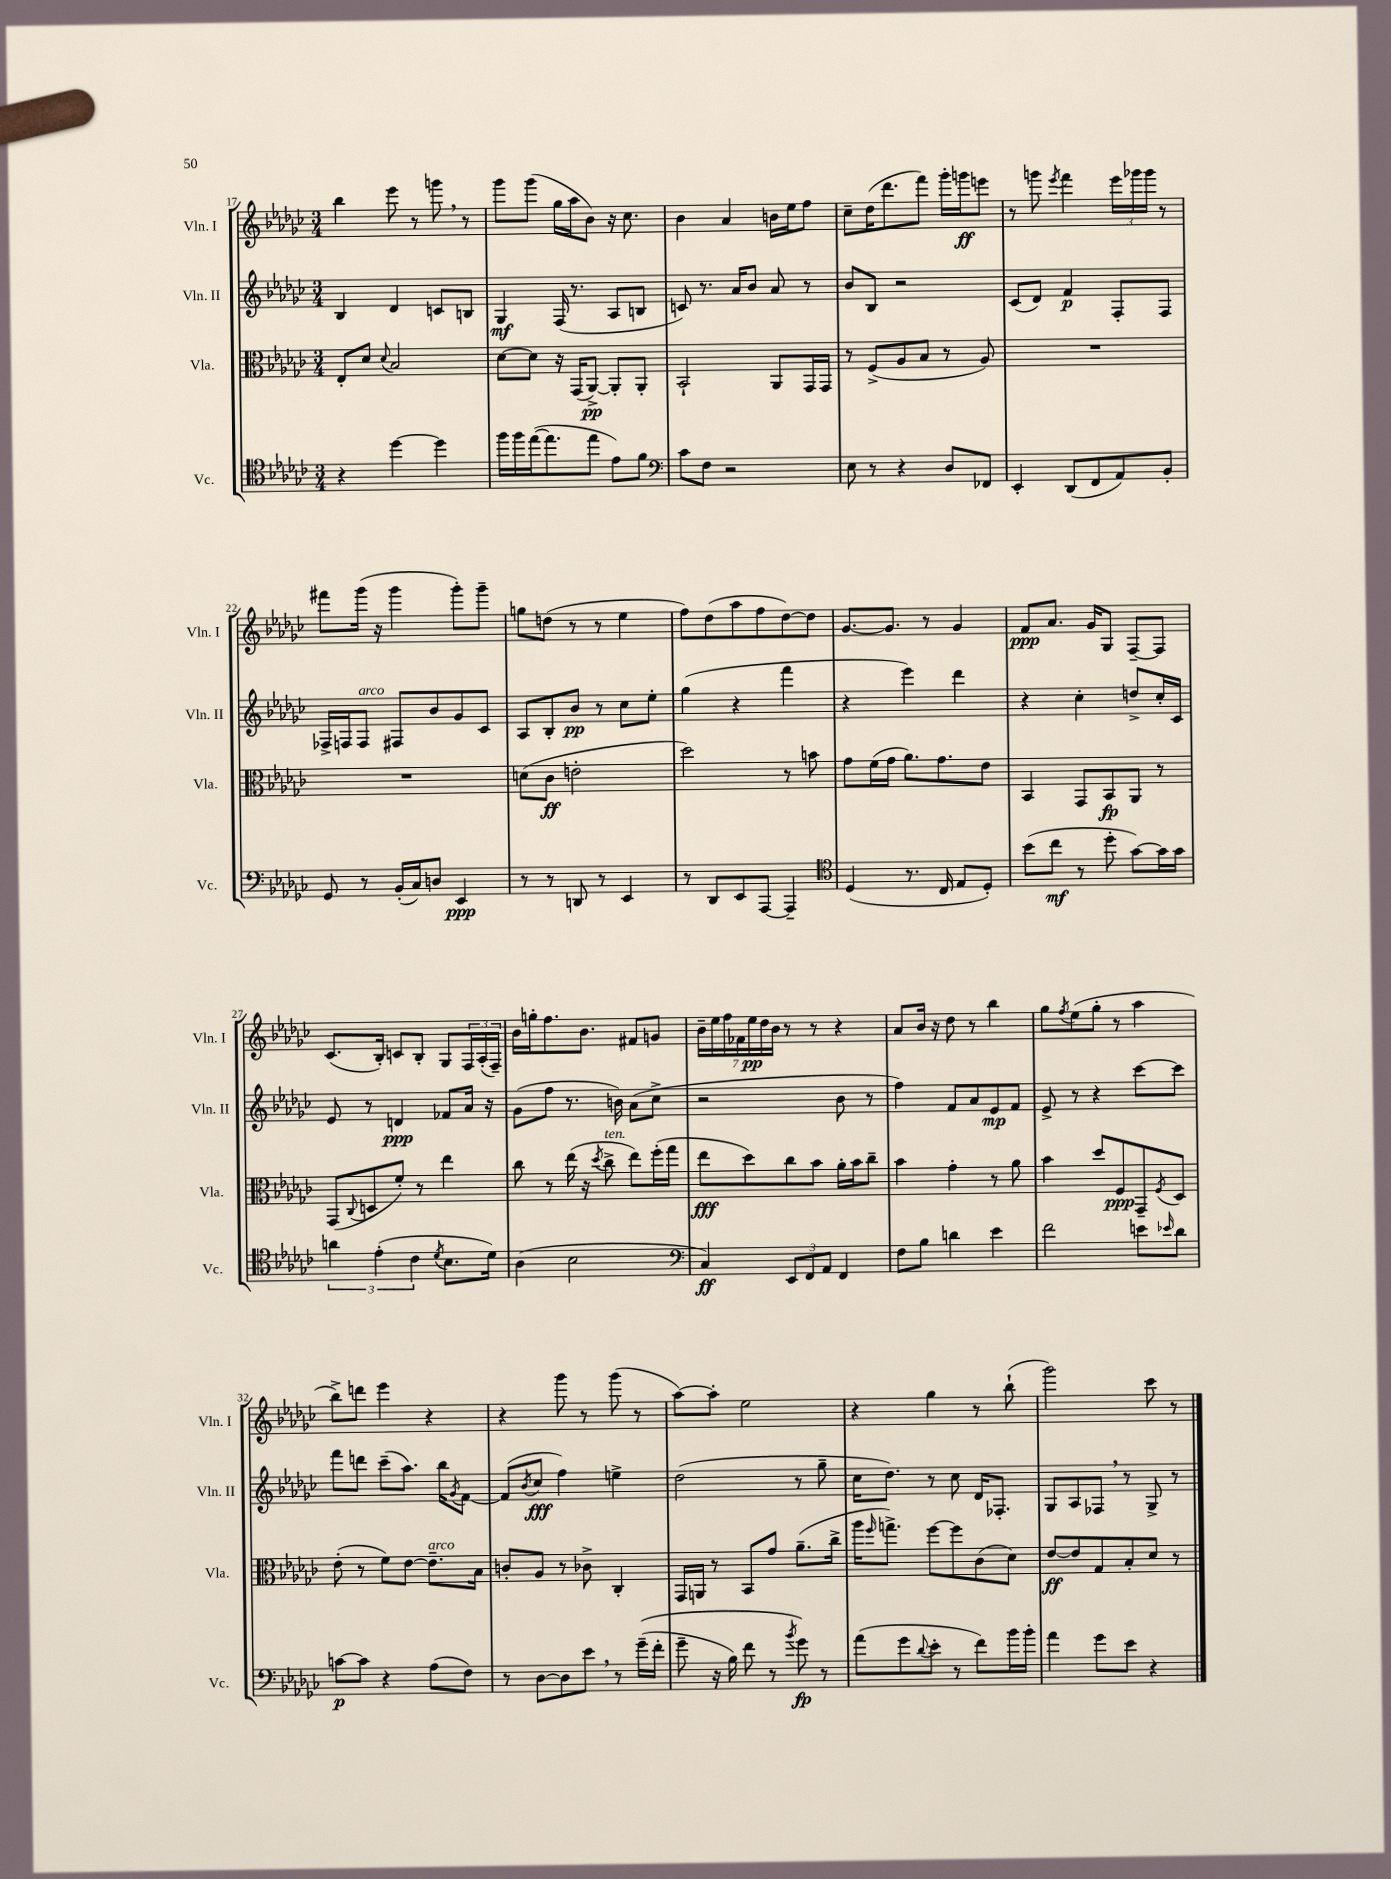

**kern	**kern	**kern	**kern
*staff4	*staff3	*staff2	*staff1
*clefC4	*clefC3	*clefG2	*clefG2
*k[b-e-a-d-g-c-]	*k[b-e-a-d-g-c-]	*k[b-e-a-d-g-c-]	*k[b-e-a-d-g-c-]
*M3/4	*M3/4	*M3/4	*M3/4
4r	8E-'/L	4B-/	4bb-\
.	8d-/J	.	.
.	8qqd-/	.	.
[4dd-\	2B-/	4d-/	8eee-\
.	.	.	8r
4dd-\]	.	8c/L	8ggg\
.	.	8B/J	8r
=	=	=	=
16ff\LL	[8d-\L	4G-/	8ggg-\L
16ff\	.	.	.
([16ee-\J	8d-\]J	.	(8ggg-\J
8.ee-\]	.	.	.
.	16r	(16F/	16gg-\LL
.	(16GG-/LK	8.r	16aa-\J
8ee-\J	[8AA-^/J)	.	8b-\J)
8e-\L)	8AA-'/]L	8A-/L	16r
.	.	.	8.cc-\
8f\J	8AA-'/J	8B/J	.
=	=	=	=
*clefF4	*	*	*
8c-\L	2BB-`/	8c/)	4b-\
8F\J	.	8.r	.
2r	.	.	4a-/
.	.	16a-/LK	.
.	.	8b-/J	.
.	8AA-/L	8a-/	16b\LL
.	.	.	16ee-\J
.	16GG-/L	8r	8ff\J
.	16GG-/JJ	.	.
=	=	=	=
8E-\	8r	8b-/L	8cc-~\L
8r	(8F^/L	8B-/J	(16dd-\K
.	.	.	8.ddd-\
4r	8A-/	2r	.
.	8B-/J	.	8fff\J)
8D-/L	8r	.	16ggg-'\LL
.	.	.	16ggg\J
8FF-/J	8A-/)	.	8eee\J
=	=	=	=
4EE-'/	2.r	(8c-/L	8r
.	.	8d-/J)	8ggg\
.	.	.	8qeee-/
(8DD-/L	.	4f/	4fff\
8FF/	.	.	.
8AA-/)	.	8F'/L	24eee-\LL
.	.	.	24ggg-\
.	.	.	24ggg-\JJ
8BB-'/J	.	8F/J	8r
=	=	=	=
8GG-/	2.r	16F-^/LL	8fff#\L
.	.	16F/J	.
8r	.	8F/J	(16ggg-\Jk
.	.	.	16r
(16BB-'/LL	.	8F#/L	4ggg-\
16C-/J)	.	.	.
8D/J	.	8b-/	.
4EE-/	.	8g-/	8ggg-'\L)
.	.	8c-/J	8ggg-~\J
=	=	=	=
8r	(8d\L	8A-/L	8gg\L
8r	8c-\J	8B-'/	(8dd\J
8DD/	2e'\	8b-/J	8r
8r	.	8r	8r
4EE-/	.	8cc-\L	4ee-\
.	.	8ee-'\J	.
=	=	=	=
8r	2dd-\)	(4gg-\	8ff\L)
8DD-/L	.	.	(8dd-\
8EE-/	.	4r	8aa-\
[8AAA-/J	.	.	8ff\
4AAA-~/]	8r	4fff\	[8dd-\)
.	8b\	.	8dd-\]J
=	=	=	=
*clefC4	*	*	*
(4D-/	8g-\L	4r	[8.g-/L
.	(16f\L	.	.
.	16g-\JJ	.	8.g-/]J
8.r	8.a-\L)	4eee-\)	.
.	.	.	8r
16C-/	8.g-\	.	.
8E-/L	.	4ddd-\	4g-/
8D-'/J)	8e-\J	.	.
=	=	=	=
(8b-\L	4BB-/	4r	8f/L
8cc-\J	.	.	8.a-/J
8r	8GG-/L	4cc-'\	.
.	.	.	16g-/LK
8dd-'\	8BB-/	.	8G-/J
[8g-\L)	8AA-/J	8dd^/L	[8F~/L
16g-\]L	8r	16cc-'/L	8F/]J
16g-\JJ	.	16c-/JJ	.
=	=	=	=
6a\	(8GG-/L	8e-/	(8.c-/L
.	8qqC-/	.	.
.	8D/	8r	.
(6e-'\	.	.	.
.	.	.	16B-'/Jk)
.	8f'/J)	4d/	8c/L
6c-\	.	.	.
.	8r	.	8B-'/J
8qd-/	.	.	.
8.B-\L	4ee-\	8f-/L	8G-/L
.	.	16a-/Jk	24F/L
.	.	.	(24A-'/
16d-\Jk)	.	16r	.
.	.	.	24F~/JJ)
=	=	=	=
(4A-\	8cc-\	(8g-\L	16b-\LL
.	.	.	16gg'\J
.	8r	8ff\J	8.ff\
2B-\	(16ee-\	8.r	.
.	16r	.	8.b-\J
.	8qdd-/	.	.
.	8cc-^\	.	.
.	.	16b\)	.
.	8ee-\L)	(8a-\L	8f#/L
.	(16ff'\L	8cc-^\J	8g/J
.	16gg-\JJ	.	.
=	=	=	=
*clefF4	*	*	*
4C-/)	8ee-\L	2r	28b-~\LL
.	.	.	28ee-\
.	.	.	28ff\
.	.	.	28f-\
.	8dd-\)	.	.
.	.	.	28ee-\
.	.	.	28dd-\
.	.	.	28b-\JJ
12EE-/L	8cc-\	.	8r
12FF/	.	.	.
.	8b-\J	.	8r
12AA-/J	.	.	.
4FF/	16a-'\LL	8b-\	4r
.	16b-\J	.	.
.	8cc-~\J	8r	.
=	=	=	=
8F\L	4b-\	4ff\)	8a-/L
8B-\J	.	.	16b-/Jk
.	.	.	16r
4d\	4g-'\	8f/L	8dd-\
.	.	8a-/	8r
4e-\	8r	8e-/	4bb-\
.	8a-\	8f/J	.
=	=	=	=
2f\	4b-\	8e-^/	8gg-\L
.	.	.	8qff/
.	.	8r	(8ee-\
.	8dd-/L	4r	8gg-'\J
.	8F/	.	8r
8e\L	8GG-~/	[8ccc-\L	4aa-\
16qqe-/	8qF/	.	.
8d-\J	8D-/J	8ccc-\]J	.
=	=	=	=
[8c\L	(8e-'\	8fff\L	8bb-^\L)
8c\]J	8r	8ddd\J	8ddd\J
4r	8f\L)	(8ccc-~\L	4eee-\
.	[8e-\J	8.aa-\J)	.
(8A-\L	8.e-~\]L	.	4r
.	.	16bb-\LK	.
.	.	8qg-/	.
8F\J)	.	[8f\J	.
.	16B-\Jk	.	.
=	=	=	=
8r	8c'/L	(8f/]L	4r
.	.	8qb-/	.
[8D-\L	8A-/J	8cc-/J	.
8D-\]	8r	4ff\)	8ggg-\
8e-\J	8c-^\	.	8r
8r	4C-'/	4ee^\	(8ggg-\
&((16g-~\LL	.	.	8r
16f'\JJ	.	.	.
=	=	=	=
8g-~\	16GG-/LL	(2dd-\	[8aa-\L)
.	16AA/JJ	.	.
16r	8r	.	8aa-'\]J
16B-\)	.	.	.
8f\	8BB-/L	.	2ee-\
8r	8g-/J	.	.
8qb-/	.	.	.
8g-\&)	(8.a-~\L	8r	.
8r	.	8gg-~\	.
.	16cc-^\Jk	.	.
=	=	=	=
(8a-\L	16aa-\LK	16cc-\LK	4r
.	16qqff/	.	.
.	8.gg^\J)	8.dd-\J)	.
8g-\	.	.	.
8qqd-/	.	.	.
8e-'\J	[8ff\L	8r	4gg-\
8r	8ff\]	8cc-\	.
8f\L)	(8c-\	16d-/LK	8r
.	.	8.F-'/J	.
16b-\L	8d-\J)	.	(8bb-`\
16b-'\JJ	.	.	.
=	=	=	=
4a-\	[8e-/L	8G-/L	2ggg-\)
.	8e-/]	8A-/	.
8g-\L	8G-/	8F-/J	.
8e-\J	8B-'/	8r	.
4r	8d-/J	8G-^/	8ccc-\
.	8r	8r	8r
==	==	==	==
*-	*-	*-	*-
